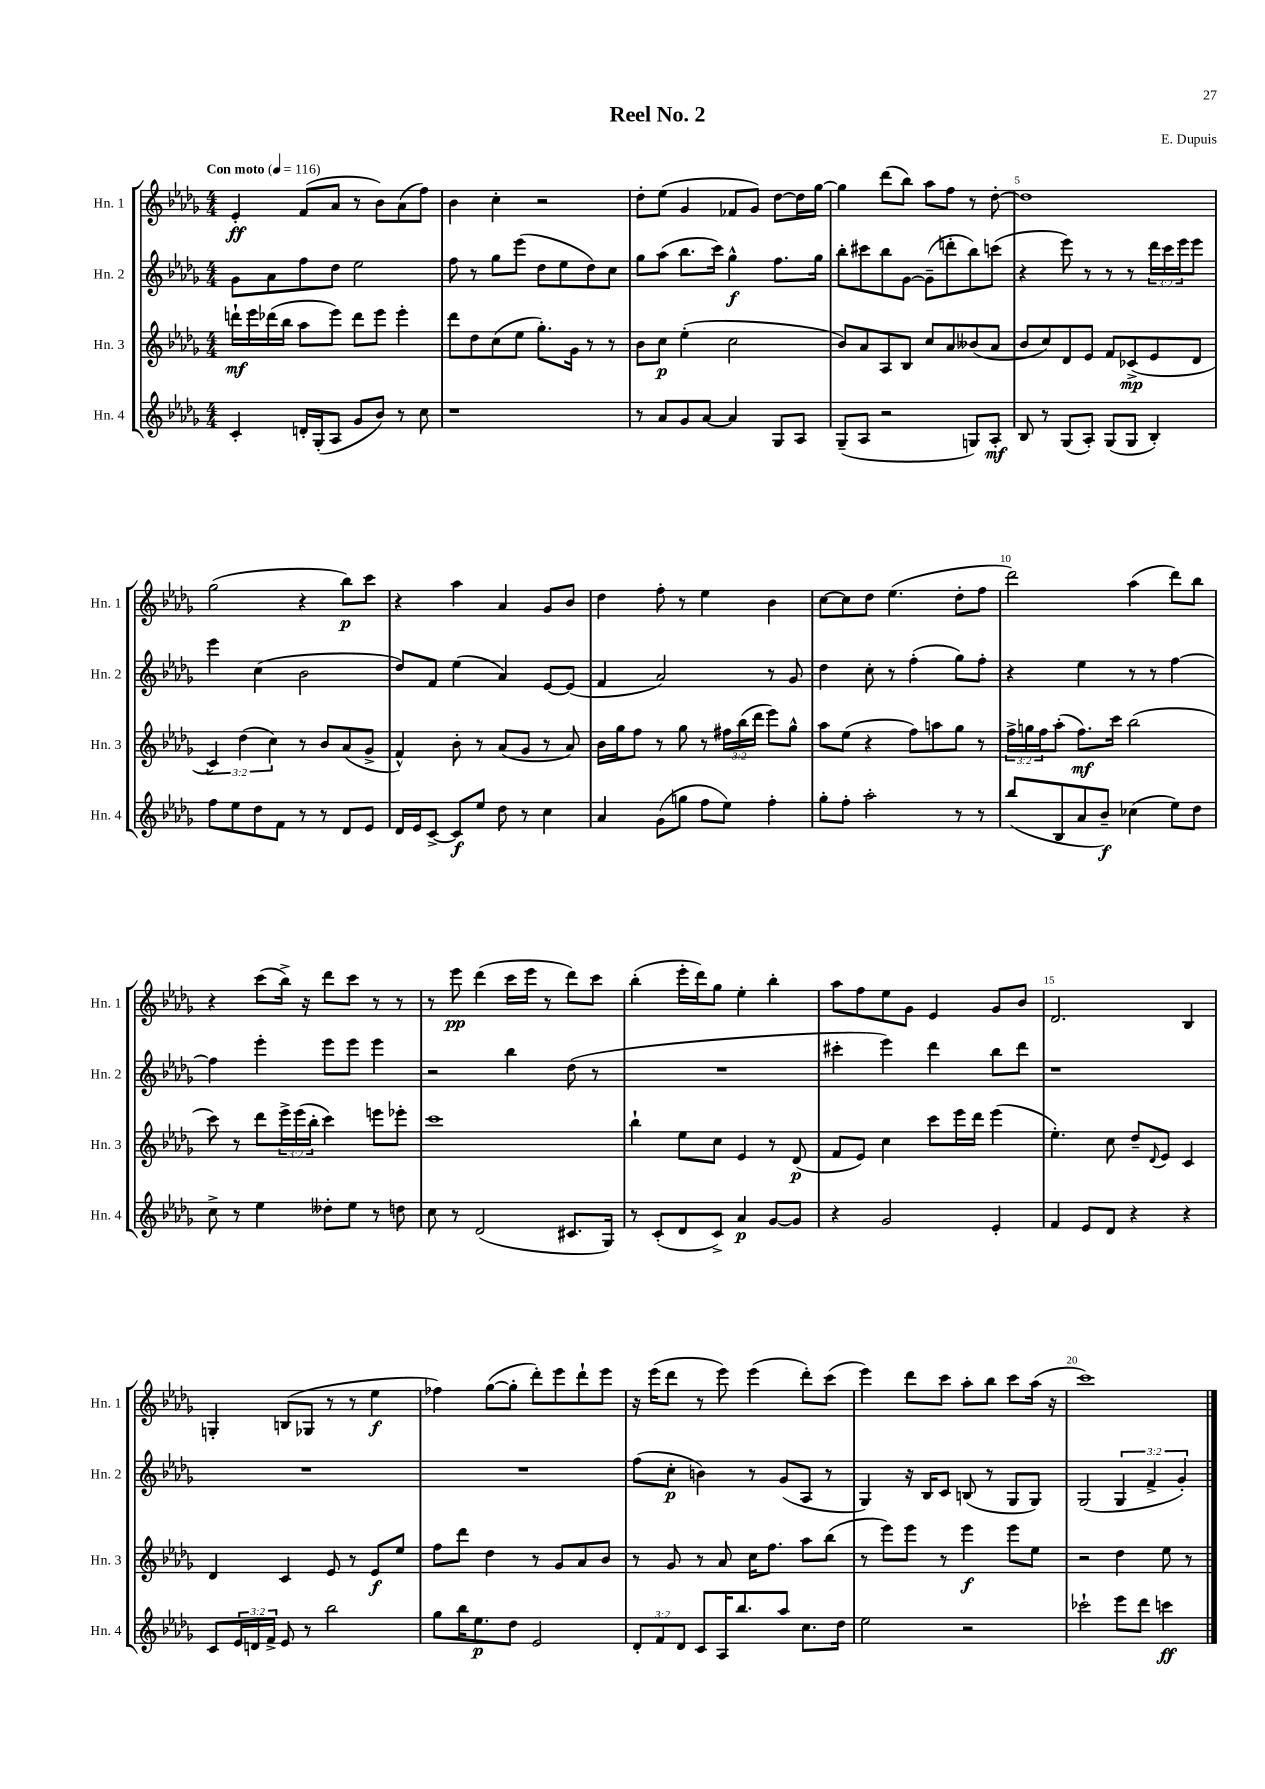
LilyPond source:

\header { title = "Reel No. 2" composer = "E. Dupuis" }
<<
\new StaffGroup <<
\new Staff = "s0" \with { instrumentName = "Hn. 1" shortInstrumentName = "Hn. 1" } {
    \clef treble \key des \major \numericTimeSignature \time 4/4 \tempo "Con moto" 4 = 116
    ees'4-.\ff f'8( aes'8 r8 bes'8) aes'8( f''8) |
    bes'4 c''4-. r2 |
    des''8-. ees''8( ges'4 fes'8 ges'8) des''8~ des''16 ges''16~ |
    ges''4 des'''8( bes''8) aes''8 f''8 r8 des''8~-. |
    des''1 |
    ges''2( r4 bes''8\p) c'''8 |
    r4 aes''4 aes'4 ges'8 bes'8 |
    des''4 f''8-. r8 ees''4 bes'4 |
    c''8~ c''8 des''8 ees''4.( des''8-. f''8 |
    des'''2) aes''4( des'''8) bes''8 |
    r4 c'''8( bes''16->) r16 des'''8 c'''8 r8 r8 |
    r8 ees'''8\pp des'''4( c'''16 ees'''16 r8 des'''8) c'''8 |
    bes''4-.( ees'''16-. des'''16) ges''8 ees''4-. bes''4-. |
    aes''8 f''8 ees''8 ges'8 ees'4 ges'8 bes'8 |
    des'2. bes4 |
    g4-. b8( ges8 r8 r8 ees''4\f |
    fes''4) ges''8~( ges''8-. des'''8-.) ees'''8 des'''8-! ees'''8 |
    r16 ees'''16( des'''8 r8 ees'''8) ees'''4( des'''8-.) c'''8( |
    ees'''4) des'''8 c'''8 aes''8-. bes''8 c'''8 aes''16( r16 |
    c'''1) \bar "|." |
}
\new Staff = "s1" \with { instrumentName = "Hn. 2" shortInstrumentName = "Hn. 2" } {
    \clef treble \key des \major \numericTimeSignature \time 4/4 \override Staff.TupletNumber.text = #tuplet-number::calc-fraction-text
    ges'8 aes'8 f''8 des''8 ees''2 |
    f''8 r8 ges''8 ees'''8( des''8 ees''8 des''8) c''8 |
    ges''8 aes''8( bes''8. c'''16) ges''4-^\f f''8. ges''16 |
    bes''8-. cis'''8 bes''8 ges'8~ ges'8--( d'''8-. bes''8) c'''8( |
    r4 ees'''8) r8 r8 r8 \tuplet 3/2 { des'''16 c'''16 ees'''16 } ees'''8 |
    ees'''4 c''4( bes'2 |
    des''8) f'8 ees''4( aes'4) ees'8~ ees'8( |
    f'4 aes'2) r8 ges'8 |
    des''4 c''8-. r8 f''4-.( ges''8) f''8-. |
    r4 ees''4 r8 r8 f''4~ |
    f''4 ees'''4-. ees'''8 ees'''8 ees'''4 |
    r2 bes''4 des''8( r8 |
    R1 |
    cis'''4-. ees'''4) des'''4 bes''8 des'''8 |
    r1 |
    R1 |
    R1 |
    f''8( c''8-.\p b'4) r8 ges'8( aes8 r8 |
    ges4) r16 bes16 c'8 b8( r8 ges8 ges8) |
    ges2( \tuplet 3/2 { ges4 f'4-> ges'4-.) } \bar "|." |
}
\new Staff = "s2" \with { instrumentName = "Hn. 3" shortInstrumentName = "Hn. 3" } {
    \clef treble \key des \major \numericTimeSignature \time 4/4 \override Staff.TupletNumber.text = #tuplet-number::calc-fraction-text
    d'''16-!\mf ees'''16 des'''16( bes''16 aes''8 ees'''8) des'''8 ees'''8 ees'''4-. |
    des'''8 des''8 c''8( ees''8 ges''8.-.) ges'16 r8 r8 |
    bes'8 c''8\p ees''4-.( c''2 |
    bes'8) aes'8 aes8 bes8 c''8 aes'8 beses'8( aes'8 |
    bes'8 c''8) des'8 ees'8 f'8 ces'8->\mp( ees'8 des'8 |
    \tuplet 3/2 { c'4) des''4( c''4) } r8 bes'8 aes'8( ges'8-> |
    f'4-^) bes'8-. r8 aes'8( ges'8 r8 aes'8) |
    bes'16 ges''16 f''8 r8 ges''8 r8 \tuplet 3/2 { fis''16 bes''16( des'''16 } ees'''8) ges''8-^ |
    aes''8 ees''8( r4 f''8) a''8 ges''8 r8 |
    \tuplet 3/2 { f''16-> g''16 f''16 } aes''8-.( f''8.\mf) c'''16 bes''2( |
    c'''8) r8 des'''8 \tuplet 3/2 { ees'''16-> ees'''16( bes''16-. } c'''4) e'''8 ees'''8-. |
    c'''1 |
    bes''4-! ees''8 c''8 ees'4 r8 des'8\p( |
    f'8 ees'8) c''4 c'''8 ees'''16 des'''16 ees'''4( |
    ees''4.-.) c''8 des''8-- \appoggiatura { des'8 } ees'8 c'4 |
    des'4 c'4 ees'8 r8 ees'8\f ees''8 |
    f''8 des'''8 des''4 r8 ges'8 aes'8 bes'8 |
    r8 ges'8 r8 aes'8 c''16 f''8. aes''8 bes''8( |
    r8 ees'''8) ees'''8 r8 ees'''4\f ees'''8 ees''8 |
    r2 des''4 ees''8 r8 \bar "|." |
}
\new Staff = "s3" \with { instrumentName = "Hn. 4" shortInstrumentName = "Hn. 4" } {
    \clef treble \key des \major \numericTimeSignature \time 4/4 \override Staff.TupletNumber.text = #tuplet-number::calc-fraction-text
    c'4-. d'16-. ges16-.( aes8 ges'8 bes'8) r8 c''8 |
    r1 |
    r8 aes'8 ges'8 aes'8~ aes'4 ges8 aes8 |
    ges8--( aes8 r2 g8) aes8-.\mf |
    bes8 r8 ges8( aes8-.) ges8( ges8 bes4-.) |
    f''8 ees''8 des''8 f'8 r8 r8 des'8 ees'8 |
    des'16 ees'16 c'8~-> c'8\f ees''8 des''8 r8 c''4 |
    aes'4 ges'8( g''8 f''8 ees''8) f''4-. |
    ges''8-. f''8-. aes''2-. r8 r8 |
    bes''8( bes8 aes'8 bes'8--\f) ces''4( ees''8) des''8 |
    c''8-> r8 ees''4 deses''8-. ees''8 r8 d''8 |
    c''8 r8 des'2( cis'8. ges16) |
    r8 c'8-.( des'8 c'8->) aes'4\p ges'8~ ges'8 |
    r4 ges'2 ees'4-. |
    f'4 ees'8 des'8 r4 r4 |
    c'8 \tuplet 3/2 { ees'16 d'16 f'16-> } ees'8 r8 bes''2 |
    ges''8 bes''16 ees''8.\p des''8 ees'2 |
    \tuplet 3/2 { des'8-. f'8 des'8 } c'8 aes16 bes''8. aes''8 c''8. des''16 |
    ees''2 r2 |
    ces'''2-! ees'''8 des'''8 c'''4\ff \bar "|." |
}
>>
>>
\layout { \context { \Score \override BarNumber.break-visibility = ##(#f #t #t) barNumberVisibility = #(every-nth-bar-number-visible 5) } }
